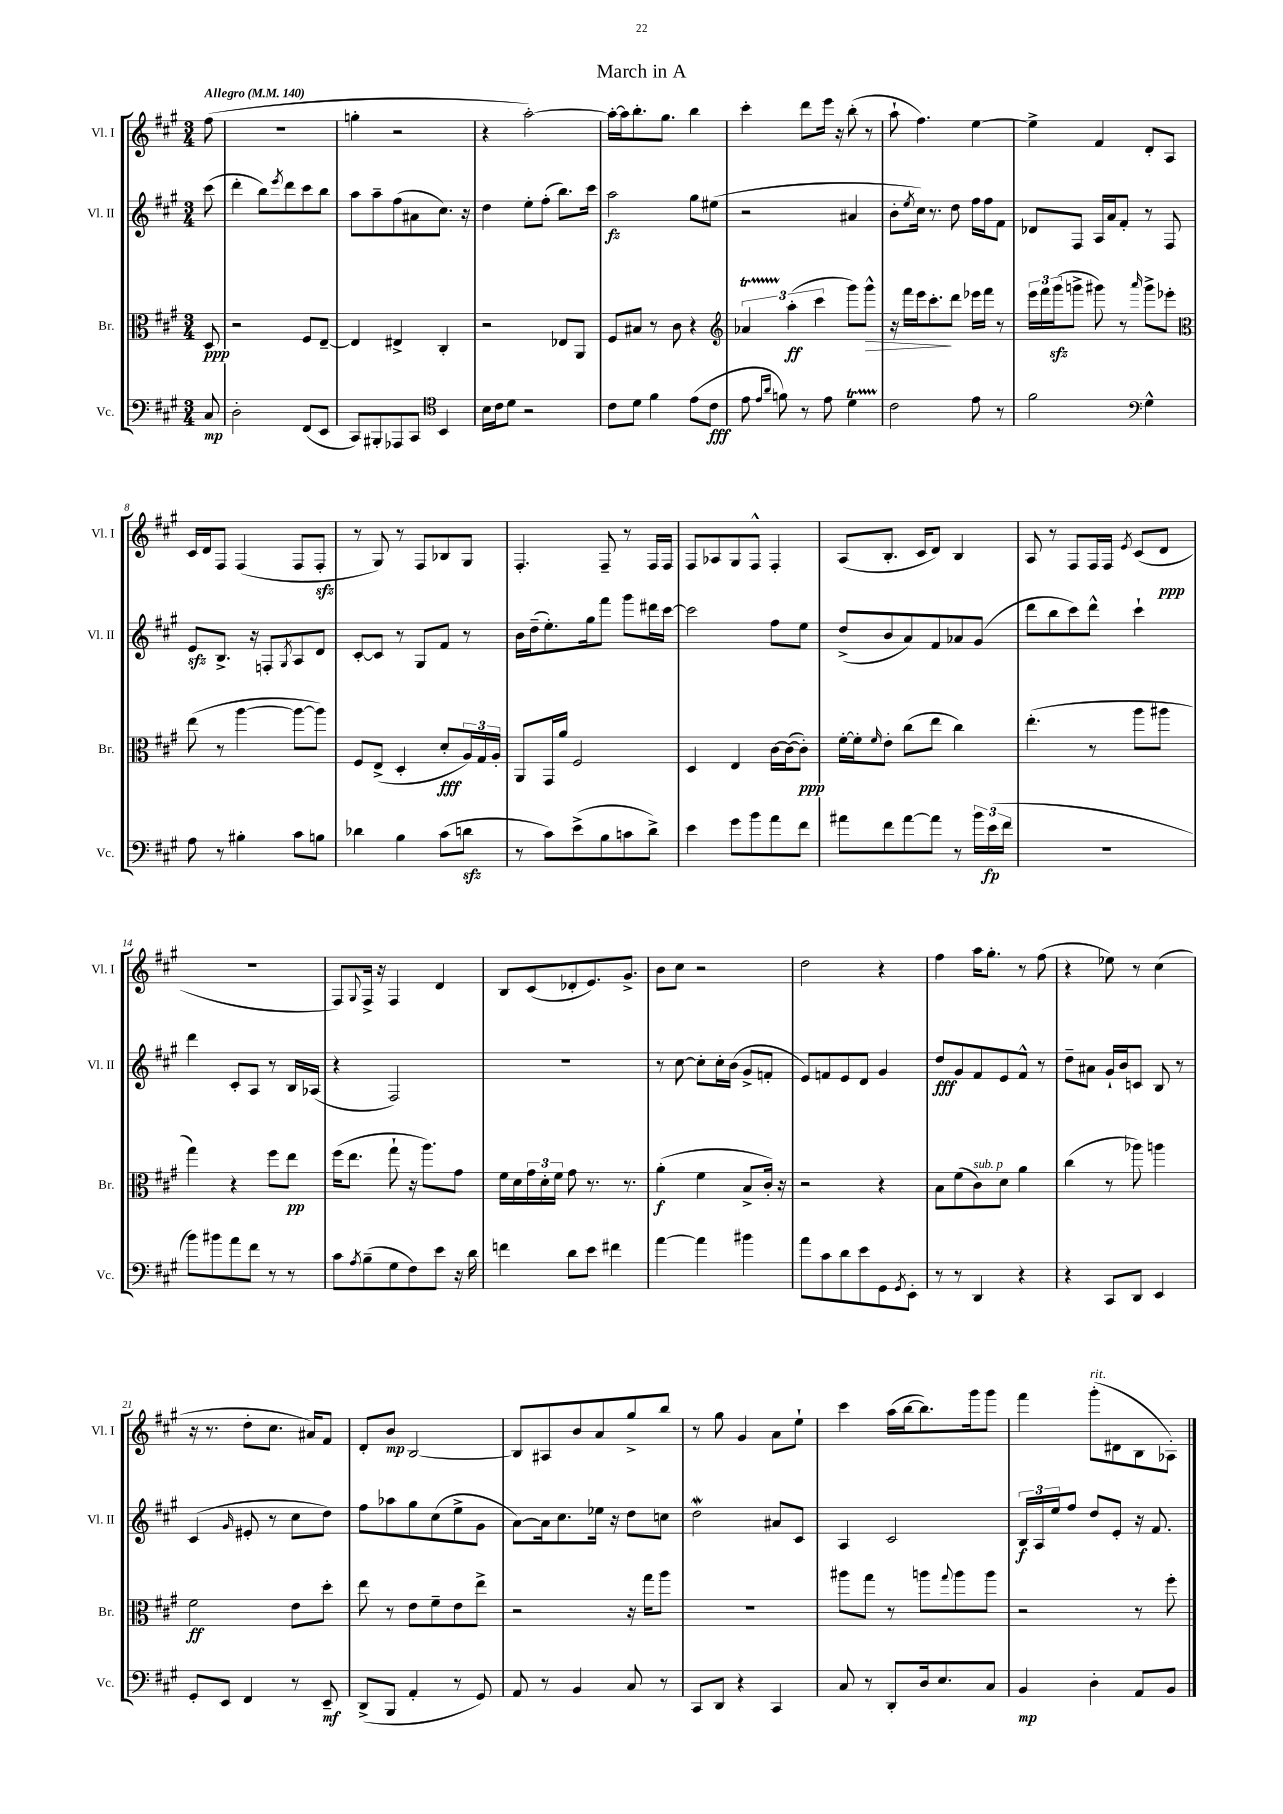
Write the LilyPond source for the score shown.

\header { title = "March in A" }
<<
\new StaffGroup <<
\new Staff = "s0" \with { instrumentName = "Vl. I" shortInstrumentName = "Vl. I" } {
    \clef treble \key a \major \numericTimeSignature \time 3/4 \partial 8 \tempo "Allegro" 4 = 140
    fis''8( |
    R2. |
    g''4-. r2 |
    r4 a''2~-.) |
    a''16~-. a''16 b''8.-. gis''8. b''4 |
    cis'''4-. d'''8 e'''16 r16 b''8-.( r8 |
    a''8-! fis''4.) e''4~ |
    e''4-> fis'4 d'8-. a8 |
    cis'16 d'16 fis8 fis4( fis8 fis8-.\sfz |
    r8 gis8) r8 fis8 bes8 gis8 |
    fis4.-. fis8-- r8 fis16 fis16 |
    fis8 aes8 gis8 fis8-^ fis4-. |
    a8( b8.-. cis'16 d'8) b4 |
    a8 r8 fis8 fis16 fis16 \acciaccatura { e'8 } cis'8( d'8\ppp |
    R2. |
    fis8) \appoggiatura { gis8 } fis16-> r16 fis4 d'4 |
    b8 cis'8( des'8-. e'8.) gis'8.-> |
    b'8 cis''8 r2 |
    d''2 r4 |
    fis''4 a''16 gis''8.-. r8 fis''8( |
    r4 ees''8) r8 cis''4( |
    r16 r8. d''8-. cis''8. ais'16) fis'8 |
    d'8-. b'8\mp b2~ |
    b8 ais8 b'8 a'8 gis''8-> b''8 |
    r8 gis''8 gis'4 a'8 e''8-! |
    cis'''4 a''16( b''16~ b''8.) gis'''16 gis'''8 |
    fis'''4 gis'''8-.^\markup { \italic "rit." }( dis'8 b8 aes8-.) \bar "|." |
}
\new Staff = "s1" \with { instrumentName = "Vl. II" shortInstrumentName = "Vl. II" } {
    \clef treble \key a \major \numericTimeSignature \time 3/4 \partial 8
    cis'''8( |
    d'''4-. b''8) \acciaccatura { e'''8 } d'''8 cis'''8 b''8 |
    a''8 a''8-- fis''8( ais'8 cis''8.) r16 |
    d''4 e''8-. fis''8-.( b''8.) cis'''16 |
    a''2\fz gis''8 eis''8( |
    r2 ais'4 |
    b'8-. \acciaccatura { e''8 } cis''16) r8. d''8 fis''16 fis''16 fis'8 |
    des'8 fis8 a16 a'16 fis'8-. r8 fis8 |
    e'8\sfz b8.-> r16 f8-. \acciaccatura { gis8 } a8 d'8 |
    cis'8~-. cis'8 r8 gis8 fis'8 r8 |
    b'16 d''16--( e''8.-.) gis''16 fis'''8 gis'''8 dis'''16 cis'''16~ |
    cis'''2 fis''8 e''8 |
    d''8->( b'8 a'8) fis'8 aes'8 gis'8( |
    d'''8 b''8 cis'''8) d'''8-^ cis'''4-! |
    d'''4 cis'8-. a8 r8 b16 aes16( |
    r4 fis2) |
    R2. |
    r8 cis''8~ cis''8-. cis''16-. b'16( gis'8-> f'8-. |
    e'8) f'8 e'8 d'8 gis'4 |
    d''8\fff gis'8 fis'8 e'8 fis'8-^ r8 |
    d''8-- ais'8 gis'16-! b'16 c'8 b8 r8 |
    cis'4( \grace { gis'16 } eis'8-. r8 cis''8 d''8) |
    fis''8 aes''8 gis''8 cis''8( e''8-> gis'8 |
    a'8~) a'16 cis''8. ees''16 r16 d''8 c''8 |
    d''2\mordent ais'8 cis'8 |
    a4 cis'2 |
    \tuplet 3/2 { b16\f a16 e''16 } fis''8 d''8 e'8-. r16 fis'8. \bar "|." |
}
\new Staff = "s2" \with { instrumentName = "Br." shortInstrumentName = "Br." } {
    \clef alto \key a \major \numericTimeSignature \time 3/4 \partial 8
    d8\ppp |
    r2 fis8 e8~-- |
    e4 eis4-> cis4-. |
    r2 ees8 a,8 |
    fis8 bis8 r8 cis'8 r4 |
    \clef treble \tuplet 3/2 { aes'4\startTrillSpan a''4-.\stopTrillSpan\ff( cis'''4 } gis'''8) gis'''8-^\> |
    r16 fis'''16 e'''16 cis'''8.-.\! d'''8 ees'''16 fis'''16 r8 |
    \tuplet 3/2 { e'''16 fis'''16 gis'''16\sfz( } g'''8-> gis'''8) r8 \grace { a'''16 } gis'''8-> ees'''8-. |
    \clef alto e''8( r8 a''4~ a''8~ a''8) |
    fis8 e8->( d4-. d'8-.\fff \tuplet 3/2 { a16) gis16 a16-. } |
    a,8 gis,16 a'16 fis2 |
    d4 e4 cis'16~ cis'16~( cis'8-.\ppp) |
    fis'16~-. fis'16-. \grace { fis'16 } e'8-. cis''8( e''8 cis''4) |
    e''4.-.( r8 a''8 ais''8 |
    gis''4) r4 fis''8 e''8\pp |
    fis''16( e''8. gis''8-! r16 a''8.) gis'8 |
    fis'16 d'16 \tuplet 3/2 { gis'16 d'16-. fis'16 } gis'8 r8. r8. |
    a'4-.\f( fis'4 b8-> cis'16-.) r16 |
    r2 r4 |
    b8 fis'8( cis'8^\markup { \italic "sub. p" }) d'8 a'4 |
    cis''4( r8 aes''8) a''4 |
    fis'2\ff e'8 d''8-. |
    e''8 r8 e'8 fis'8-- e'8 e''8-> |
    r2 r16 gis''16 a''8 |
    R2. |
    ais''8 gis''8 r8 a''8 \appoggiatura { gis''8 } a''8 a''8 |
    r2 r8 fis''8-. \bar "|." |
}
\new Staff = "s3" \with { instrumentName = "Vc." shortInstrumentName = "Vc." } {
    \clef bass \key a \major \numericTimeSignature \time 3/4 \partial 8
    cis8\mp |
    d2-. fis,8( e,8 |
    cis,8) bis,,8-. aes,,8 cis,8 \clef tenor b,4 |
    b16 cis'16 d'8 r2 |
    cis'8 d'8 fis'4 e'8( cis'8\fff |
    e'8 \grace { e'16 a'16 } f'8) r8 e'8 d'4\startTrillSpan |
    cis'2\stopTrillSpan e'8 r8 |
    fis'2 \clef bass gis4-^ |
    a8 r8 bis4-. cis'8 b8 |
    des'4 b4 cis'8( d'8\sfz |
    r8 cis'8) e'8->( b8 c'8 d'8->) |
    e'4 gis'8 b'8 a'8 fis'8 |
    ais'8 fis'8 ais'8~ ais'8 r8 \tuplet 3/2 { b'16 e'16\fp( fis'16 } |
    R2. |
    b'8) bis'8 a'8 fis'8 r8 r8 |
    cis'8 \acciaccatura { a8 } b8--( gis8 fis8) e'8 r16 d'16 |
    f'4 d'8 e'8 fis'4 |
    a'4~ a'4 bis'4 |
    a'8 cis'8 d'8 e'8 gis,8 \acciaccatura { gis,8 } e,8-. |
    r8 r8 d,4 r4 |
    r4 cis,8 d,8 e,4 |
    gis,8-. e,8 fis,4 r8 e,8--\mf |
    d,8->( b,,8 a,4-. r8 gis,8) |
    a,8 r8 b,4 cis8 r8 |
    cis,8 d,8 r4 cis,4 |
    cis8 r8 d,8-. d16 e8. cis8 |
    b,4\mp d4-. a,8 b,8 \bar "|." |
}
>>
>>
